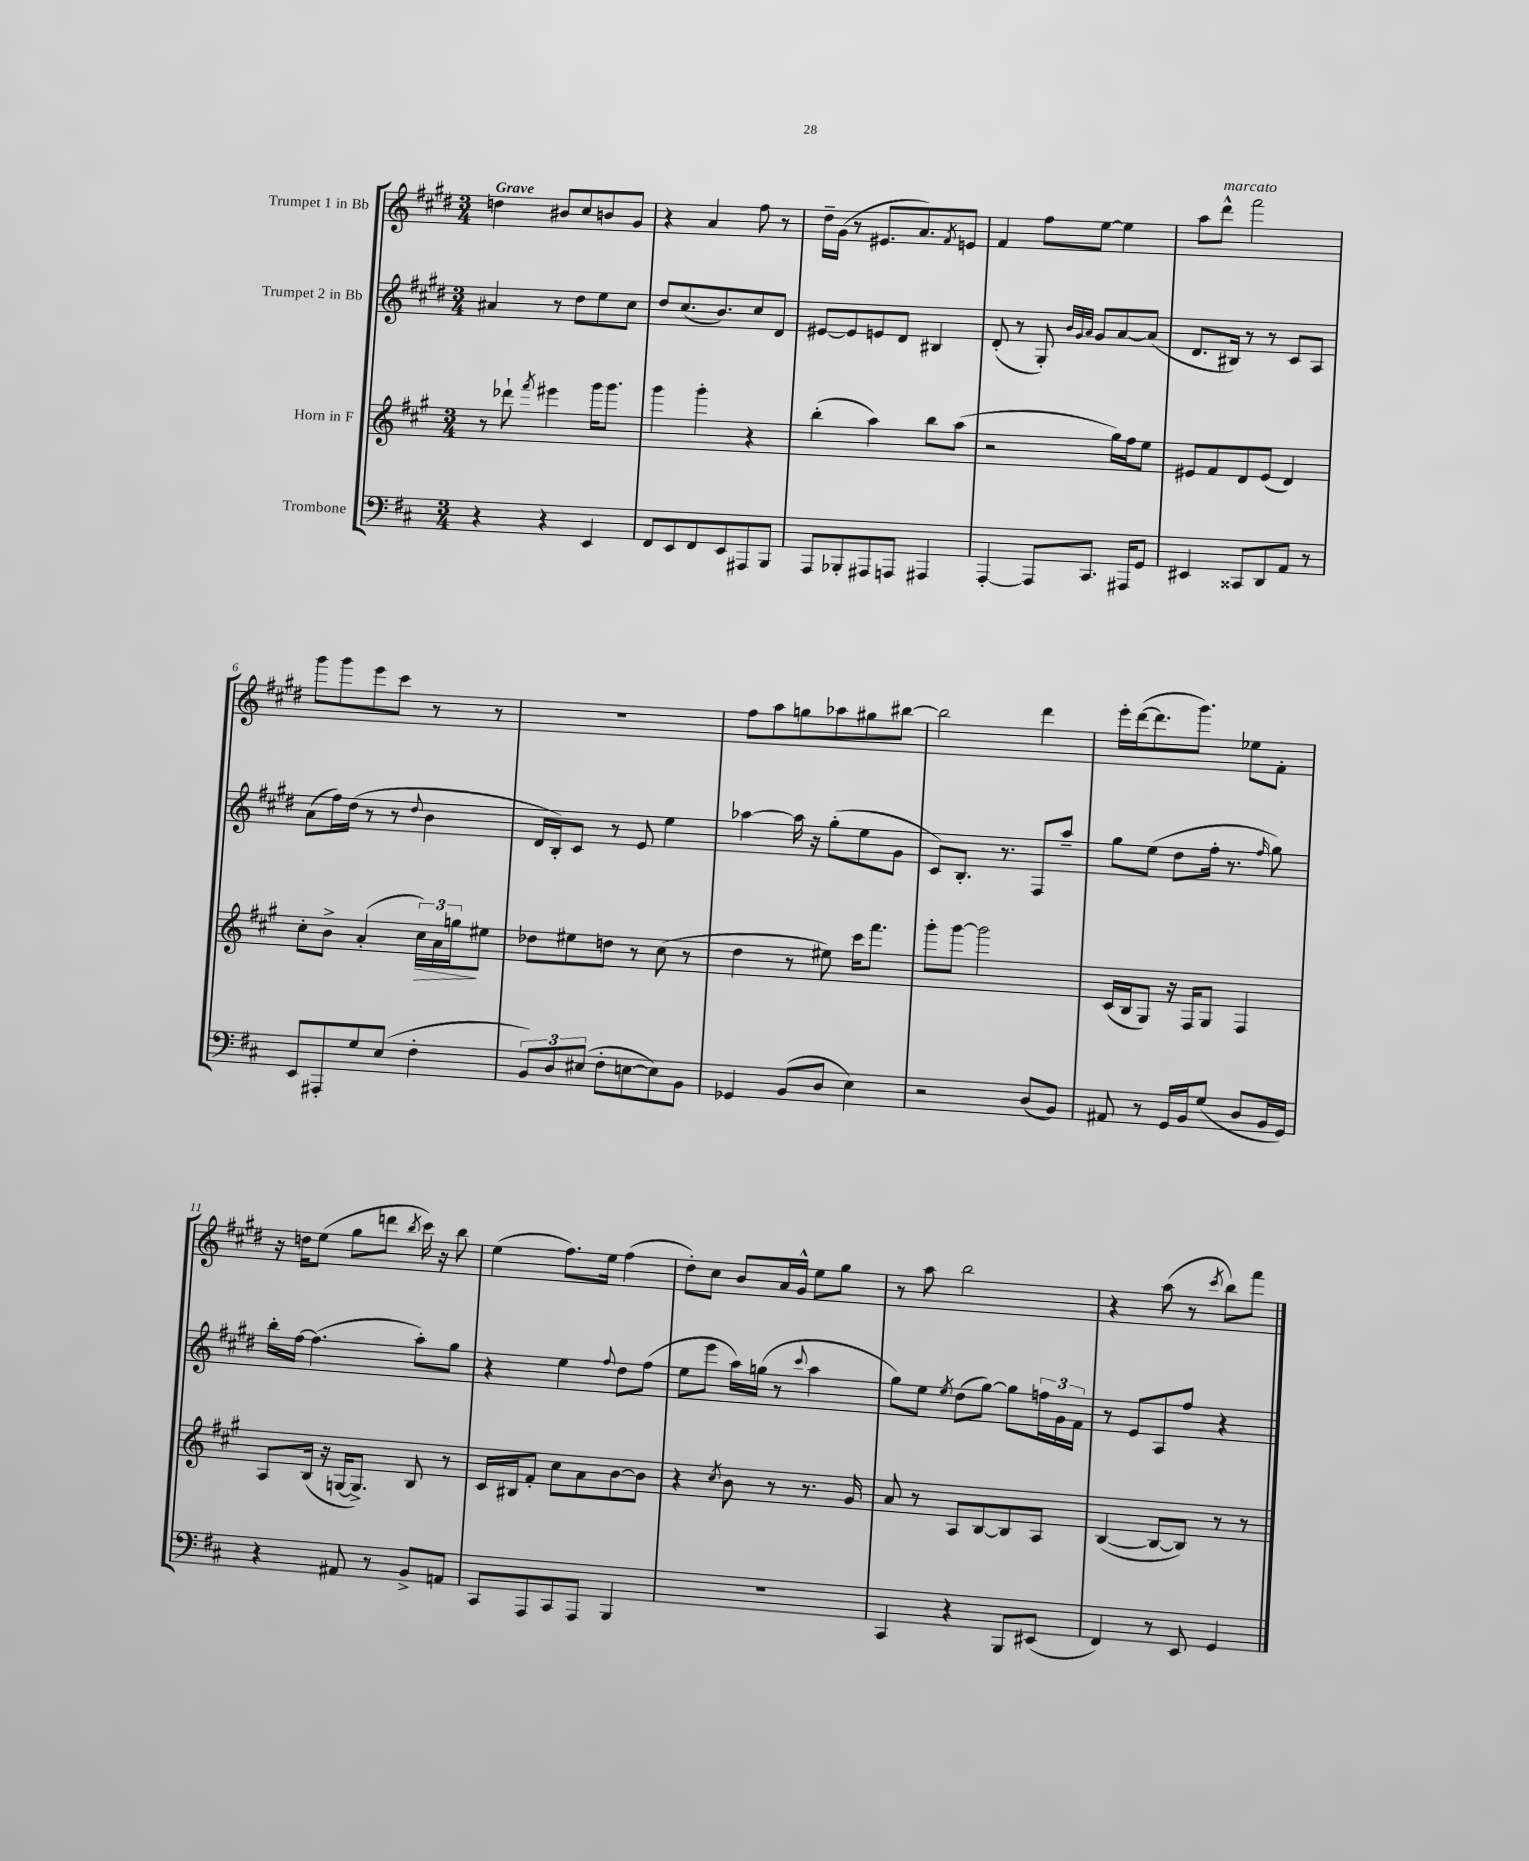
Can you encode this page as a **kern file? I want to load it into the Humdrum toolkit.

**kern	**kern	**kern	**kern
*staff4	*staff3	*staff2	*staff1
*clefF4	*clefG2	*clefG2	*clefG2
*k[f#c#]	*k[f#c#g#]	*k[f#c#g#d#]	*k[f#c#g#d#]
*M3/4	*M3/4	*M3/4	*M3/4
4r	8r	4a#/	4dd\
.	8ddd-`\	.	.
.	8qfff#/	.	.
4r	4eee#\	8r	8b#/L
.	.	8dd#\L	8cc#/
4EE/	16ggg#\LK	8ee\	8b/
.	8.ggg#\J	.	.
.	.	8cc#\J	8g#/J
=	=	=	=
8FF#/L	4ggg#\	8dd#/L	4r
8EE/	.	(8.cc#/	.
8FF#/	4ggg#'\	.	4a/
.	.	8.b/)	.
8EE/	.	.	.
8AAA#/	4r	8cc#/	8ff#\
8BBB/J	.	8d#/J	8r
=	=	=	=
8AAA/L	(4bb'\	[8e#/L	16dd#~\LL
.	.	.	(16g#\JJ
8BBB-'/	.	8e#/]	8r
8AAA#/	4aa\)	8e/	8.e#/L
8AAA/J	.	8d#/J	.
.	.	.	8.a/)
4AAA#/	8bb\L	4B#/	.
.	.	.	8qf#/
.	(8aa\J	.	8e/J
=	=	=	=
[4AAA'/	2r	(8d#'/	4f#/
.	.	8r	.
8AAA/]L	.	8G#'/)	8ff#\L
.	.	32qqb/LLL	.
.	.	32qqg#/	.
.	.	32qqa/JJJ	.
8.CC#/J	.	8g#/L	[8ee\J
.	16gg#\LL)	[8a/	4ee\]
16AAA#/LK	16ff#\J	.	.
8GG/J	8ee\J	(8a/]J	.
=	=	=	=
4EE#/	8e#/L	8.d#/L	8aa\L
.	8f#/	.	8ddd#^^\J
.	.	16B#/Jk)	.
8CC##/L	8d/	8r	2fff#\
8DD/	(8e#/J	8r	.
8AA/J	4d/)	8c#/L	.
8r	.	8A/J	.
=	=	=	=
8EE/L	8cc#'\L	(8a\L	8ggg#\L
8AAA#'/	8b^\J	16ff#\L)	8ggg#\
.	.	(16dd#\JJ	.
8G/	(4a'/	8r	8eee\
(8E/J	.	8r	8ccc#\J
.	.	8qqdd#/	.
4F#'\	24cc#\LL)	4b\	8r
.	24a\	.	.
.	24gg\J	.	.
.	8ee#\J	.	8r
=	=	=	=
12BB/L)	8dd-\L	16d#/LL	2.r
.	.	16B'/J)	.
12D/	.	.	.
.	8ee#\	8c#/J	.
(12E#/J	.	.	.
8F#'\L	8dd\J	8r	.
[8E\	8r	8e/	.
8E\])	(8cc#\	4ee\	.
8BB\J	8r	.	.
=	=	=	=
4GG-/	4dd\	[4aa-\	8ff#\L
.	.	.	8aa\
(8BB/L	8r	16aa-\]	8gg\
.	.	16r	.
8D/J	8ee#\)	(8gg#'\L	8aa-\
4E\)	16ccc#\LK	8ee\	8gg#\
.	8.fff#\J	.	.
.	.	8g#\J	[8bb#\J
=	=	=	=
2r	8ggg#'\L	8c#/L)	2bb#\]
.	[8ggg#\J	8.B'/J	.
.	2ggg#\]	.	.
.	.	8.r	.
(8D/L	.	8F#/L	4ddd#\
8BB/J)	.	8aa~/J	.
=	=	=	=
8AA#/	(16c#/LL	8gg#\L	16eee'\LL
.	16B/J	.	([16ddd#\J
8r	8G#/J)	(8ee\J	8.ddd#\]
16GG/LL	16r	8dd#\L	.
16BB/J	16F#/LK	.	8.ggg#\J)
(8G/J	8G#/J	16ff#'\Jk	.
.	.	8.r	.
8D/L	4F#/	.	8ee-\L
.	.	16qqff#/	.
16BB/L	.	8gg#\)	8f#'\J
16GG/JJ)	.	.	.
=	=	=	=
4r	8A/L	16bb'\LL	16r
.	.	[16ff#\JJ	16dd\LK
.	(16B/Jk	(4.ff#\]	(8ee\J
.	16r	.	.
8AA#/	[16G/LK	.	8gg#\L
.	8.G^/]J)	.	.
8r	.	.	8ddd\J
.	.	.	8qbb/
8BB^/L	8B/	8aa'\L)	16ccc#\)
.	.	.	16r
8AA/J	8r	8gg#\J	8bb\
=	=	=	=
8CC#/L	16c#/LL	4r	(4ee\
.	16B#/J	.	.
8AAA/	8f#'/J	.	.
8CC#/	8cc#\L	4ee\	8.ff#\L)
8AAA/J	8a\	.	.
.	.	.	16ee\Jk
.	.	8qqff#/	.
4BBB/	[8b\	8dd#\L	(4ff#\
.	8b\]J	(8ff#\J	.
=	=	=	=
2.r	4r	8ee\L	8dd#'\L)
.	.	8eee\J	8cc#\J
.	8qcc#/	.	.
.	8b\	16aa\LL)	8b/L
.	.	(16gg\JJ	.
.	8r	8r	16a/L
.	.	.	16g#^^/JJ
.	.	8qqccc#/	.
.	8.r	4aa\	8ee\L
.	.	.	8gg#\J
.	16g#/	.	.
=	=	=	=
4CC#/	8a/	8gg#\L)	8r
.	8r	8ee\J	8aa\
.	.	8qee/	.
4r	8A/L	(8dd#\L	2bb\
.	[8B/	[8gg#\J)	.
8BBB/L	8B/]	8gg#\]L	.
(8EE#/J	8A/J	24ff\L	.
.	.	24g#\	.
.	.	24f#\JJ	.
=	=	=	=
4FF#/)	([4B/	8r	4r
.	.	8e/L	.
8r	8B/_L	8A/	(8aa\
8EE/	8B/]J)	8ff#/J	8r
.	.	.	8qccc#/
4GG/	8r	4r	8bb\L)
.	8r	.	8fff#\J
==	==	==	==
*-	*-	*-	*-
